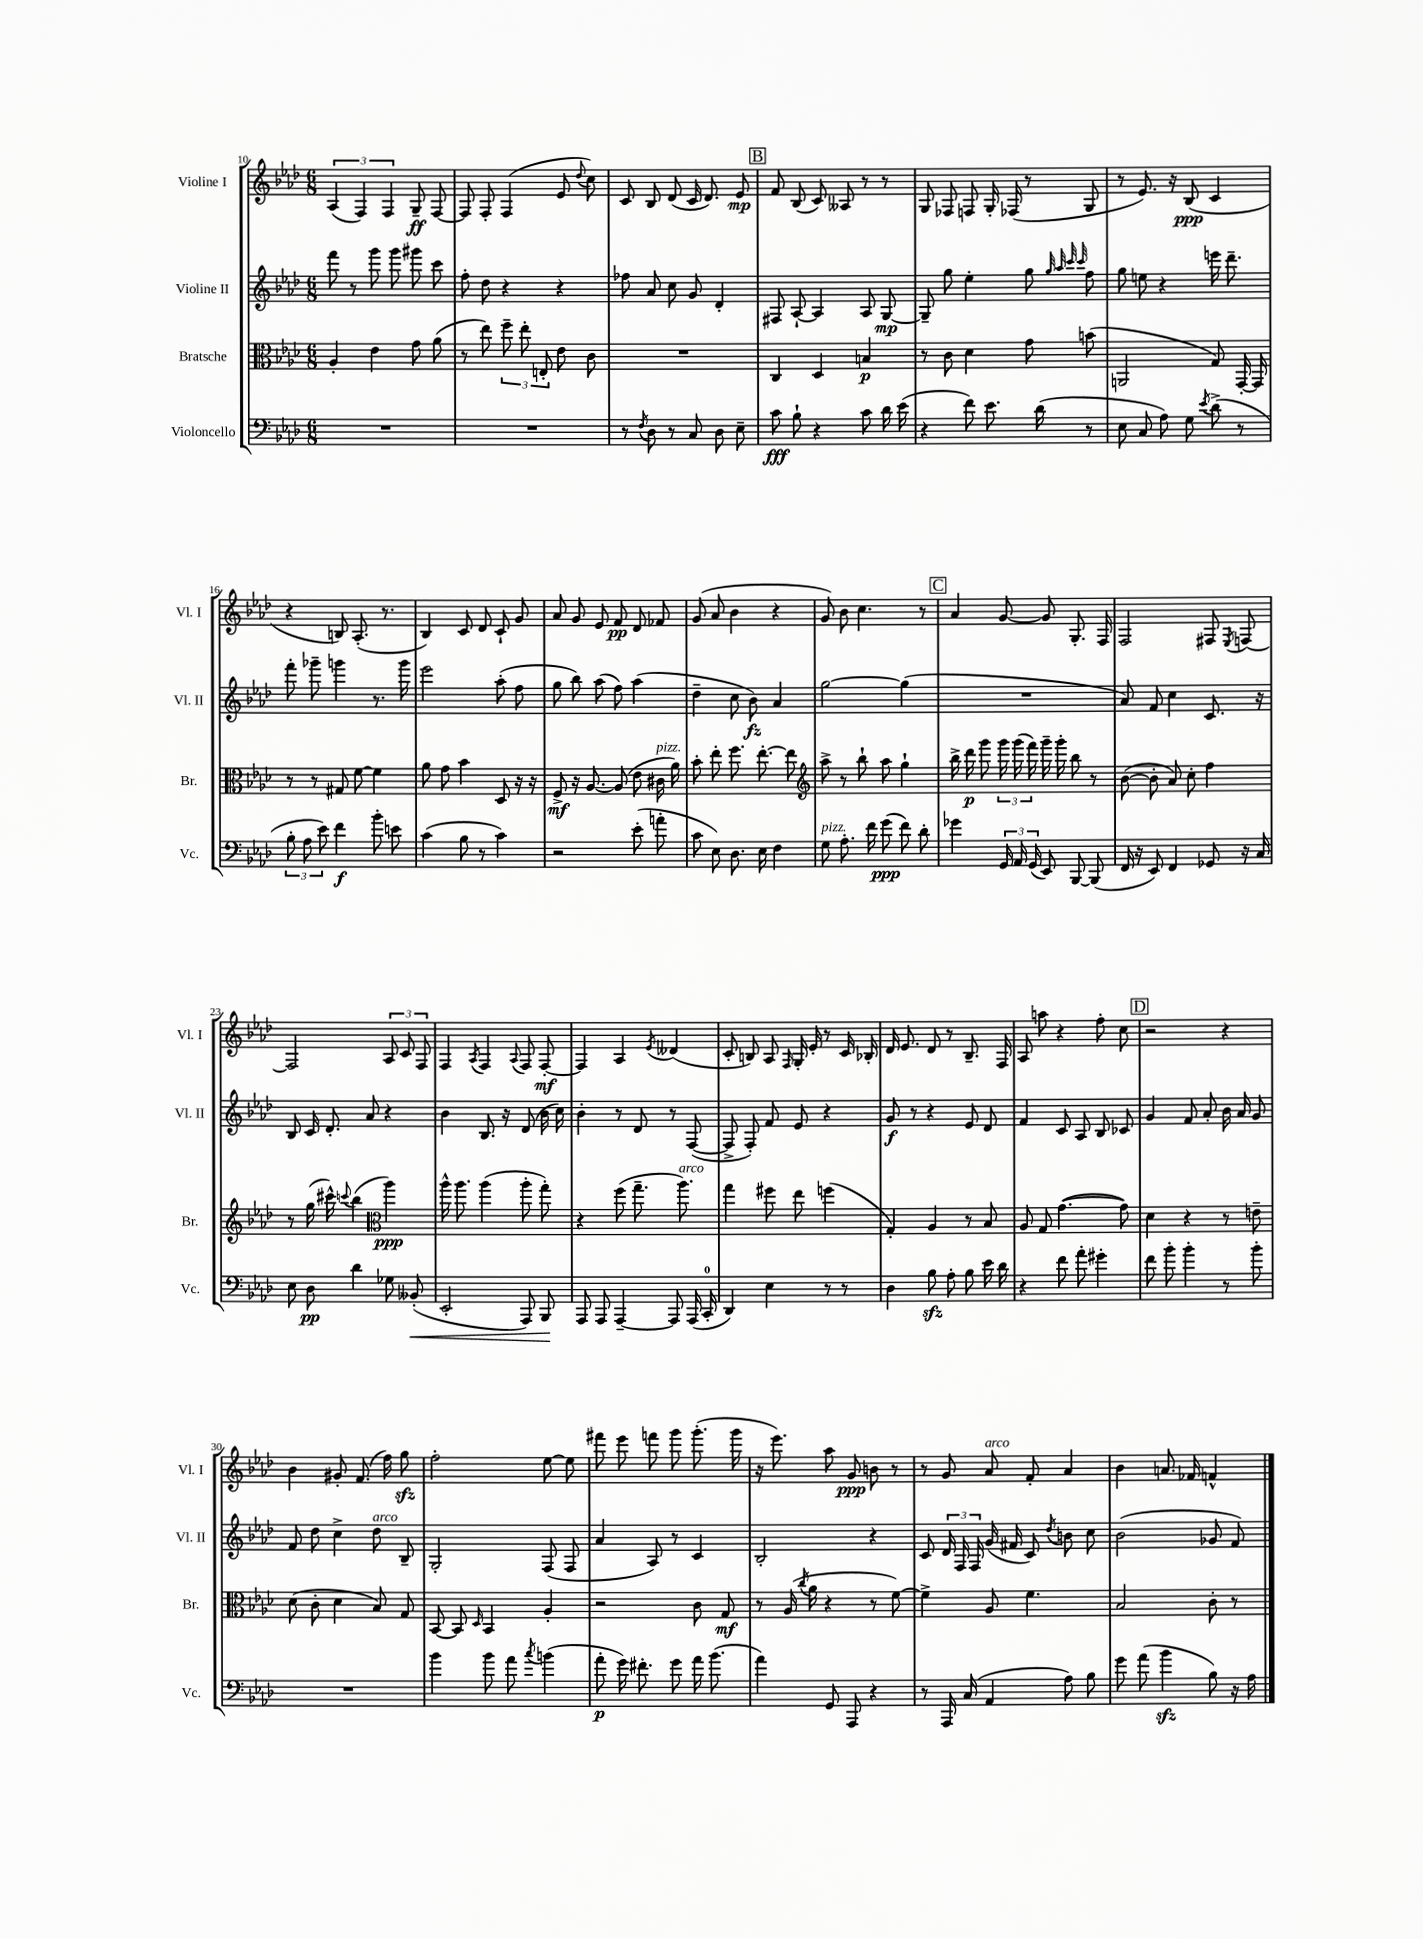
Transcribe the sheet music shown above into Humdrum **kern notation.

**kern	**kern	**kern	**kern
*staff4	*staff3	*staff2	*staff1
*clefF4	*clefC3	*clefG2	*clefG2
*k[b-e-a-d-]	*k[b-e-a-d-]	*k[b-e-a-d-]	*k[b-e-a-d-]
*M6/8	*M6/8	*M6/8	*M6/8
2.r	4A-'	8fff	(6A-
.	.	8r	.
.	.	.	6F)
.	4e-	8ggg	.
.	.	.	6F
.	.	8ggg	.
.	8g	8ggg#	8G~
.	(8a-	8ccc	[8F
=	=	=	=
2.r	8r	8ff'	8F]
.	8ee-)	8dd-	8F'
.	12ff~	4r	(4F
.	12ee-'	.	.
.	12E'	.	.
.	8e-	4r	8e-
.	.	.	8qqdd-
.	8c	.	8cc)
=	=	=	=
8r	2.r	8ff-	8c
8qF	.	.	.
8D-	.	8a-	8B-
8r	.	8cc	(8d-
8C	.	8g	16c
.	.	.	8.d-)
8D-	.	4d-'	.
8E-~	.	.	8e-
=	=	=	=
8c	4C	8F#	8f
8B-`	.	[8A-`	(8B-
4r	4D-	4A-]	8c)
.	.	.	8A--
8c	4B	8A-	8r
16d-	.	[8G	8r
(16e-	.	.	.
=	=	=	=
4r	8r	8G~]	8G
.	8c	8gg	8F-
8f)	4d-	4ee-'	8F
8.e-	.	.	16G'
.	.	.	(16F-
.	8g	8gg	8r
(16d-	.	.	.
.	.	32qqgg	.
.	.	32qqaa-	.
.	.	32qqccc	.
.	.	32qqccc	.
8r	(8b	8ff	8G
=	=	=	=
8E-	2AA	8gg	8r
8C	.	8ee	8.e-)
8A-)	.	4r	.
.	.	.	16r
8G	.	.	(8B-
8qe-	.	.	.
(8d-^	8G)	16eee	4c
.	.	8.ddd-~	.
8r	[16GG'	.	.
.	16GG]	.	.
=	=	=	=
12B-'	8r	8fff'	4r
12A-	.	.	.
.	8r	8ggg-~	.
12e-)	.	.	.
4f	8G#	4ggg	8B)
.	[8f	.	(8.A-'
8b-'	4f]	8.r	.
.	.	.	8.r
8e	.	.	.
.	.	16ggg	.
=	=	=	=
(4c	8a-	2eee-	4B-)
.	8g	.	.
8B-	4b-	.	8c
8r	.	.	8d-
4c)	8D-	(8aa-'	8c`
.	16r	8ff	8g
.	16r	.	.
=	=	=	=
2r	8F^	8gg	8a-
.	16r	8bb-)	8g
.	[8.A-	.	.
.	.	(8aa-	8e-
.	(8A-]	8ff)	8f
(8e-'	8e-	(4aa-	8d-
8a'	16c#	.	8f-
.	16a-)	.	.
=	=	=	=
8c	8b-'	4dd-~	(8g
8E-)	8ee-'	.	8a-
8.D-	8.ff	8cc	4b-
.	.	8b-)	.
16E-	[8.ee-'	.	.
4F	.	4a-	4r
.	8ee-]	.	.
=	=	=	=
*	*clefG2	*	*
8G	8aa-^	[2gg	8g)
8.A-'	8r	.	8b-
.	8bb-`	.	4.cc
16f	.	.	.
(8g	8aa-	.	.
8f)	4gg`	(4gg]	.
8d-'	.	.	8r
=	=	=	=
4g-	16bb-^	2.r	4a-
.	16ddd-	.	.
.	8ggg	.	.
24GG	24ggg	.	[8g
24AA-	(24ggg	.	.
(24GG	24fff)	.	.
8EE-)	16ggg~	.	8g]
.	16ggg'	.	.
[8BBB-	8bb-	.	8.G'
(8BBB-]	8r	.	.
.	.	.	16F
=	=	=	=
16FF	([8b-	8a-)	2F
16r	.	.	.
8EE-)	8b-']	8f	.
4FF	8a-)	4cc	.
.	8cc'	.	.
8GG-	4ff	8.c	8F#
.	.	.	8qE-
16r	.	.	[8F
16C	.	16r	.
=	=	=	=
8E-	8r	8B-	2F]
8D-	(16gg	16c	.
.	16ccc#^^)	8.d-'	.
.	8qqccc	.	.
4d-	(4bb-	.	.
.	.	8a-	.
*	*clefC3	*	*
8G-	4aa-)	4r	12A-
.	.	.	12c
(8BB--'	.	.	.
.	.	.	12F
=	=	=	=
2EE-'	16aa-^^	4b-	4F
.	8.aa-	.	.
.	.	.	8qA-
.	(4aa-	8.B-	4F
.	.	16r	.
.	.	.	8qqA-
8AAA-)	8aa-'	(8d-	8F
8BBB-	8gg')	16b-	[8F'
.	.	16cc)	.
=	=	=	=
8AAA-	4r	4b-'	4F]
8AAA-	.	.	.
[4AAA-~	(8ff	8r	4A-
.	8.gg~	8d-	.
.	.	.	8qe-
8AAA-]	.	8r	(4d--
.	8.aa-)	.	.
(16AAA-	.	([8F	.
16CC'	.	.	.
=	=	=	=
4DD-)	4gg	8F^]	8c'
.	.	8F')	8B)
4E-	8ff#	8f	8A-
.	.	.	16qqF
.	8ee-	8e-	16G'
.	.	.	16e-'
8r	(4ff	4r	8r
8r	.	.	16c
.	.	.	16B-'
=	=	=	=
4D-	4G')	8g	16d-
.	.	.	8.e-
.	.	8r	.
8B-	4A-	4r	8d-
8A-'	.	.	8r
8B-	8r	8e-	8.B-~
16e-	8B-	8d-	.
16d-	.	.	16F
=	=	=	=
4r	8A-	4f	8A-
.	8G	.	8aa
8f	([4.g	8c	4r
8a-'	.	8A-	.
4g#'	.	8B-	8ff'
.	8g])	8c-	8cc
=	=	=	=
8f	4d-	4g	2r
8b-'	.	.	.
4b-'	4r	8f	.
.	.	8a-'	.
8r	8r	16b-	4r
.	.	16a-	.
8b-'	8e~	8g	.
=	=	=	=
2.r	(8d-	8f	4b-
.	8c'	8dd-	.
.	4d-	4cc^	8g#'
.	.	.	(8.f
.	8B-)	8dd-	.
.	.	.	16ff)
.	8G	8B-~	8gg
=	=	=	=
4b-	[8BB-	2G'	2ff'
.	8BB-]	.	.
.	16qqD-	.	.
8b-	4BB-	.	.
8a-	.	.	.
8qcc	.	.	.
(4b	4A-'	(8F	[8ee-
.	.	8F	8ee-]
=	=	=	=
8a-'	2r	4a-	8fff#
16g)	.	.	8eee-
8.f#'	.	.	.
.	.	8A-)	8fff
8g	.	8r	8ggg
16a-	8c	4c	(8.ggg'
(8.b-	.	.	.
.	8G	.	.
.	.	.	16ggg
=	=	=	=
4a-)	8r	2B-'	16r
.	.	.	8.eee-)
.	(16A-	.	.
.	8qcc	.	.
.	16a-	.	.
8GG	4r	.	8aa-
8AAA-	.	.	8g
4r	8r	4r	8b
.	[8f)	.	8r
=	=	=	=
8r	4f^]	8c	8r
16AAA-	.	24d-	8g
.	.	24F	.
(16C	.	.	.
.	.	24F	.
4AA-	8A-	(16g	8a-
.	.	16f#	.
.	4.f	8c)	8f'
.	.	8qdd-	.
8A-)	.	8b	4a-
8B-	.	8cc	.
=	=	=	=
8g	2B-	(2b-	4b-
(8a-	.	.	.
4b-	.	.	8.a
.	.	.	16f-
8B-)	8c'	8g-	4f^^
16r	8r	8f)	.
16A-	.	.	.
==	==	==	==
*-	*-	*-	*-
